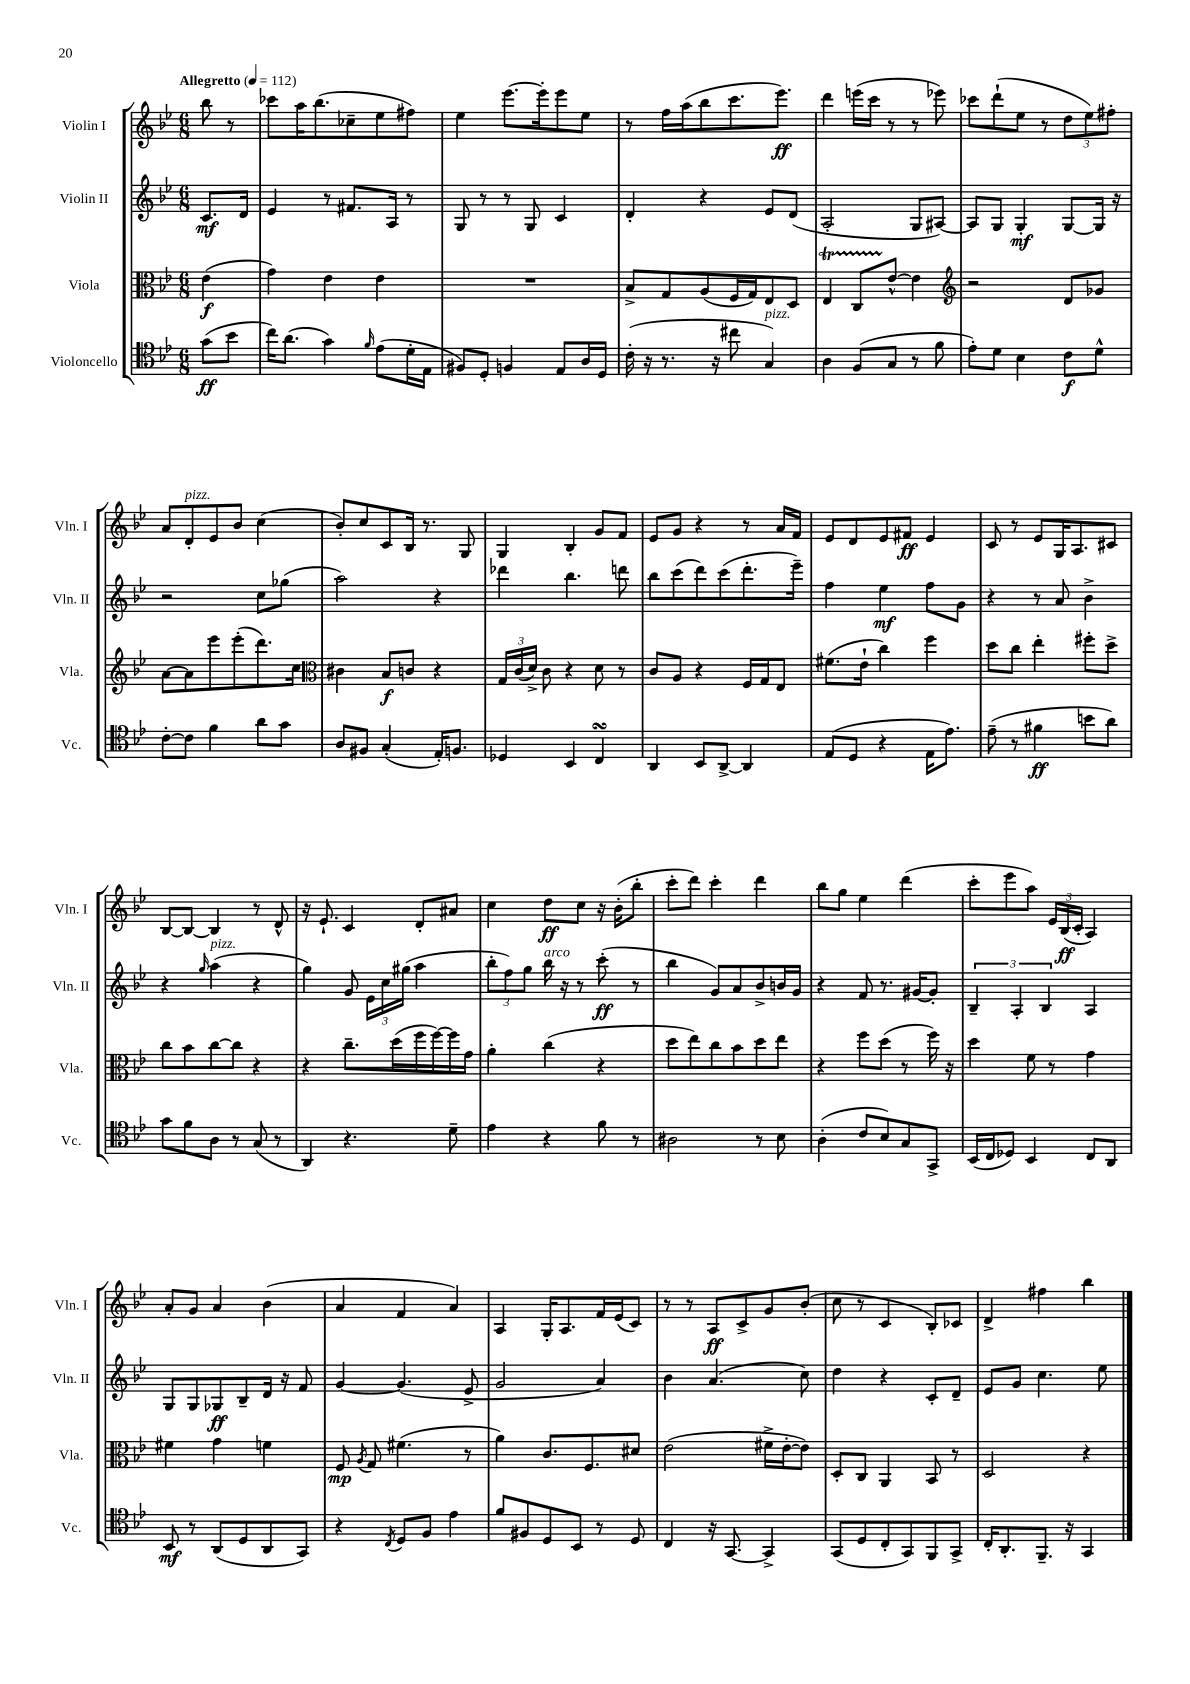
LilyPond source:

<<
\new StaffGroup <<
\new Staff = "s0" \with { instrumentName = "Violin I" shortInstrumentName = "Vln. I" } {
    \clef treble \key bes \major \numericTimeSignature \time 6/8 \partial 4 \tempo "Allegretto" 4 = 112
    \autoBeamOff bes''8 r8 |
    ces'''8[ a''16 bes''8.( ces''8-- ees''8 fis''8]) |
    ees''4 ees'''8.[~ ees'''16-. ees'''8 ees''8] |
    r8 f''16[ a''16( bes''8 c'''8. ees'''8.]\ff) |
    d'''4 e'''16[( c'''16] r8 r8 ees'''8) |
    ces'''8[ d'''8-!( ees''8] r8 \tuplet 3/2 { d''8[ ees''8) fis''8]-. } |
    a'8[ d'8-.^\markup { \italic "pizz." } ees'8 bes'8] c''4( |
    bes'8[-.) c''8 c'8 bes16] r8. g8 |
    g4 bes4-. g'8[ f'8] |
    ees'8[ g'8] r4 r8 a'16[ f'16] |
    ees'8[ d'8 ees'8 fis'8]\ff ees'4 |
    c'8 r8 ees'8[ g16 a8. cis'8] |
    bes8[~ bes8]~ bes4 r8 d'8-^ |
    r16 ees'8.-! c'4 d'8[-. ais'8] |
    c''4 d''8[\ff c''8] r16 bes'16[-.( bes''8]-. |
    c'''8[-. d'''8]) c'''4-. d'''4 |
    bes''8[ g''8] ees''4 d'''4( |
    c'''8[-. ees'''8 a''8]) \tuplet 3/2 { ees'16[ bes16\ff( c'16]-. } a4) |
    a'8[-. g'8] a'4 bes'4( |
    a'4 f'4 a'4) |
    a4 g16[-. a8. f'16 ees'16( c'8]) |
    r8 r8 a8[\ff c'8-> g'8 bes'8]-.( |
    c''8 r8 c'4 bes8[-.) ces'8] |
    d'4-> fis''4 bes''4 \bar "|." |
}
\new Staff = "s1" \with { instrumentName = "Violin II" shortInstrumentName = "Vln. II" } {
    \clef treble \key bes \major \numericTimeSignature \time 6/8 \partial 4
    \autoBeamOff c'8.[\mf d'16] |
    ees'4 r8 fis'8.[ a16] r8 |
    g8 r8 r8 g8 c'4 |
    d'4-. r4 ees'8[ d'8]( |
    a2-. g8[ ais8]~) |
    ais8[ g8] g4-.\mf g8[~ g16] r16 |
    r2 c''8[ ges''8]( |
    a''2) r4 |
    des'''4 bes''4. d'''8 |
    bes''8[ c'''8( d'''8) c'''8( d'''8.-. ees'''16]--) |
    f''4 ees''4\mf f''8[ g'8] |
    r4 r8 a'8 bes'4-> |
    r4 \grace { g''16 } a''4^\markup { \italic "pizz." }( r4 |
    g''4) g'8 \tuplet 3/2 { ees'16[ c''16 gis''16]( } a''4 |
    \tuplet 3/2 { bes''8[-. f''8) g''8] } bes''16^\markup { \italic "arco" } r16 r8 c'''8-.\ff( r8 |
    bes''4 g'8[) a'8 bes'8-> b'16 g'16] |
    r4 f'8 r8. gis'16[~ gis'8]-. |
    \tuplet 3/2 { bes4-- a4-. bes4 } a4 |
    g8[ g8 ges8\ff bes8-- d'16] r16 f'8 |
    g'4~ g'4.( ees'8-> |
    g'2 a'4) |
    bes'4 a'4.( c''8) |
    d''4 r4 c'8[-. d'8]-- |
    ees'8[ g'8] c''4. ees''8 \bar "|." |
}
\new Staff = "s2" \with { instrumentName = "Viola" shortInstrumentName = "Vla." } {
    \clef alto \key bes \major \numericTimeSignature \time 6/8 \partial 4
    \autoBeamOff ees'4\f( |
    g'4) ees'4 ees'4 |
    R2. |
    bes8[-> g8 a8( f16 g16) ees8 d8] |
    ees4\startTrillSpan c8[ ees'8]~-^\stopTrillSpan ees'4 |
    \clef treble r2 d'8[ ges'8] |
    a'8[~ a'8 ees'''8 ees'''8-.( d'''8.) c''16] |
    \clef alto cis'4 bes8[\f c'8] r4 |
    \tuplet 3/2 { g16[ c'16( d'16]->) } c'8 r4 d'8 r8 |
    c'8[ a8] r4 f16[ g16 ees8] |
    fis'8.[( ees'16]-! c''4) f''4 |
    d''8[ c''8] ees''4-. fis''8[-. d''8]-> |
    c''8[ bes'8 c''8~ c''8] r4 |
    r4 c''8.[-- d''16( f''16 f''16~) f''16 g'16] |
    a'4-. c''4( r4 |
    d''8[ ees''8) c''8 bes'8 d''8 ees''8] |
    r4 f''8[ d''8]( r8 f''16) r16 |
    d''4 f'8 r8 g'4 |
    fis'4 g'4 f'4 |
    f8\mp \acciaccatura { a8 } g8 fis'4.( r8 |
    a'4) c'8.[ f8. dis'8] |
    ees'2( fis'16[-> ees'16~-. ees'8]) |
    d8[-. c8] a,4 bes,8 r8 |
    d2 r4 \bar "|." |
}
\new Staff = "s3" \with { instrumentName = "Violoncello" shortInstrumentName = "Vc." } {
    \clef tenor \key bes \major \numericTimeSignature \time 6/8 \partial 4
    \autoBeamOff g'8[\ff( bes'8] |
    c''16[) a'8.]( g'4) \grace { f'16 } ees'8[( d'16-. ees16] |
    fis8[) d8]-. f4 ees8[ a16 d16] |
    c'16-.( r16 r8. r16 cis''8 g4^\markup { \italic "pizz." }) |
    a4 f8[( g8] r8 f'8 |
    ees'8[-.) d'8] bes4 c'8[\f d'8]-^ |
    c'8[~-. c'8] f'4 a'8[ g'8] |
    a8[ fis8] g4-.( ees16[-.) f8.] |
    des4 bes,4 c4\turn |
    a,4 bes,8[ a,8]~-> a,4 |
    ees8[( d8] r4 ees16[ ees'8.]) |
    ees'8--( r8 fis'4\ff b'8[ a'8]) |
    g'8[ f'8 a8] r8 g8( r8 |
    a,4) r4. d'8-- |
    ees'4 r4 f'8 r8 |
    ais2 r8 bes8 |
    a4-.( c'8[ bes8) g8 g,8]-> |
    bes,16[( c16 des8]) bes,4 c8[ a,8] |
    bes,8\mf r8 a,8[( d8 a,8 g,8]) |
    r4 \acciaccatura { c8 } d8[ f8] ees'4 |
    f'8[ fis8 d8 bes,8] r8 d8 |
    c4 r16 g,8.~ g,4-> |
    g,8[( d8 c8-. g,8) f,8 g,8]-> |
    c16[-. a,8.-. f,8.]-- r16 g,4 \bar "|." |
}
>>
>>
\layout { \context { \Score \remove "Bar_number_engraver" } }
